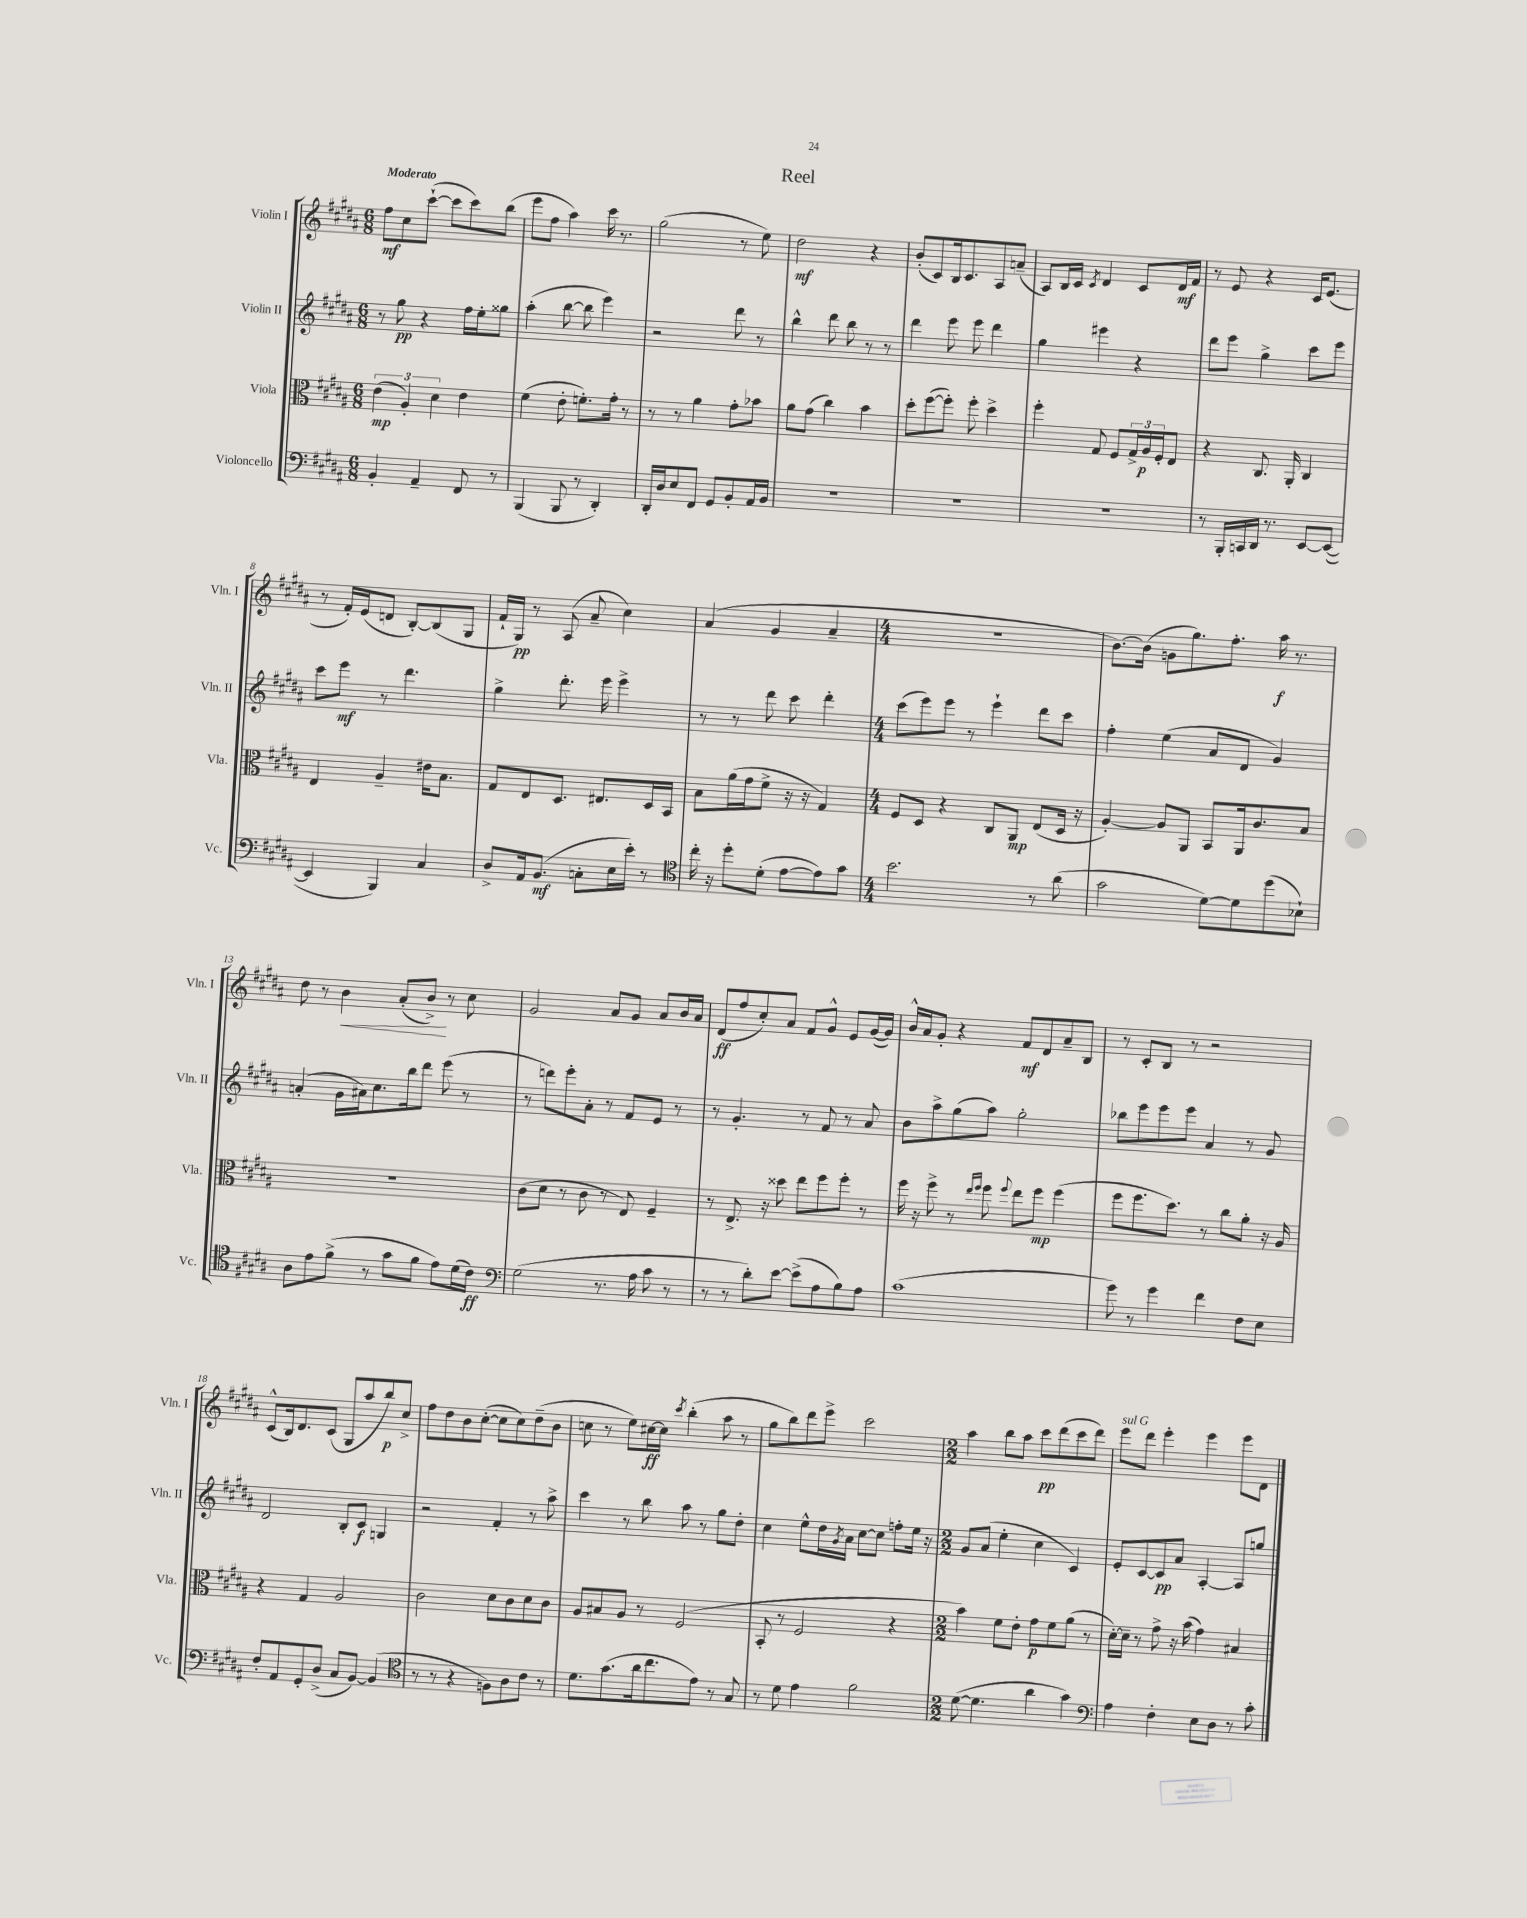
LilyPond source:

\header { title = "Reel" }
<<
\new StaffGroup <<
\new Staff = "s0" \with { instrumentName = "Violin I" shortInstrumentName = "Vln. I" } {
    \clef treble \key b \major \numericTimeSignature \time 6/8 \tempo "Moderato"
    fis''8\mf cis''8 cis'''8~-!( cis'''8 cis'''8) b''8( |
    e'''8 fis''8 ais''4) cis'''16 r8. |
    gis''2( r8 e''8) |
    dis''2\mf r4 |
    b'8-.( cis'8) b16 cis'8. ais8 a'8--( |
    ais8) b16 cis'16 \acciaccatura { cis'8 } dis'4 cis'8 dis'16\mf fis'16 |
    r8 e'8 r4 cis'16 e'8.( |
    r8 fis'16-.) e'16( d'8 b8~-.) b8( gis8 |
    fis'16-! gis16\pp) r8 ais8( ais'8-- cis''4) |
    ais'4( gis'4 ais'4-- |
    \numericTimeSignature \time 4/4 R1 |
    b'8.~) b'16( g'8 gis''8.) fis''8.-. ais''16\f r8. |
    dis''8 r8 b'4\< ais'8-.( b'8->\!) r8 cis''8 |
    gis'2 ais'8 gis'8 ais'8 b'16 ais'16 |
    dis'8\ff( fis''8 cis''8-.) ais'8 fis'8 gis'8-^ e'8 gis'16~( gis'16) |
    b'16-^ ais'16 gis'8-. r4 fis'8\mf dis'8 ais'8-- b8 |
    r8 cis'8-. b8 r8 r2 |
    cis'8-^( b16) dis'8. cis'8( gis8 ais''8 b''8\p) cis''8-> |
    fis''8 dis''8 b'8 cis''8~-.( cis''8 cis''8) dis''8--( b'8 |
    c''8 r8 e''8) cis''16~\ff cis''16 \acciaccatura { cis'''8 } b''4-.( ais''8 r8 |
    gis''8 b''8) dis'''8 e'''8-> cis'''2 |
    \numericTimeSignature \time 2/2 ais''4 b''8 ais''8 cis'''8\pp dis'''8( cis'''8 dis'''8) |
    e'''8^\markup { \italic "sul G" } dis'''8 e'''4-. e'''4 e'''8 dis'8 \bar "|." |
}
\new Staff = "s1" \with { instrumentName = "Violin II" shortInstrumentName = "Vln. II" } {
    \clef treble \key b \major \numericTimeSignature \time 6/8
    r8 gis''8\pp r4 fis''16 e''16-. gisis''8 |
    ais''4-.( b''8~ b''8 e'''4) |
    r2 dis'''8 r8 |
    b''4-^ dis'''8 b''8 r8 r8 |
    dis'''4 e'''8 e'''8 dis'''4 |
    gis''4 eis'''4 r4 |
    dis'''8 e'''8 gis''4-> cis'''8 e'''8 |
    cis'''8 e'''8\mf r8 dis'''4. |
    gis''4-> dis'''8.-. e'''16 e'''4-> |
    r8 r8 dis'''8 cis'''8 dis'''4-. |
    \numericTimeSignature \time 4/4 cis'''8( e'''8) e'''8 r8 e'''4-! dis'''8 cis'''8 |
    fis''4-. e''4( ais'8 dis'8 gis'4) |
    a'4-.( gis'16 ais'16) cis''8. b''16 dis'''8 e'''8( r8 |
    r8 d'''8) e'''8-. ais'8-. r8 fis'8 e'8 r8 |
    r8 gis'4.-. r8 fis'8 r8 ais'8 |
    b'8 ais''8-> gis''8( ais''8) gis''2-. |
    bes''8 e'''8 e'''8 e'''8 ais'4 r8 gis'8 |
    dis'2 b8-. cis'8\f g4 |
    r2 fis'4-. r8 ais''8-> |
    cis'''4 r8 b''8 ais''8 r8 gis''8 dis''8-. |
    cis''4 e''8-^ dis''16 \acciaccatura { gis'8 } ais'16 cis''8~ cis''8 f''8-. e''16 r16 |
    \numericTimeSignature \time 2/2 gis'8 ais'8( e''4-. cis''4 cis'4) |
    e'8-. cis'8~ cis'8\pp ais'8 ais4~-. ais8 g''8 \bar "|." |
}
\new Staff = "s2" \with { instrumentName = "Viola" shortInstrumentName = "Vla." } {
    \clef alto \key b \major \numericTimeSignature \time 6/8
    \tuplet 3/2 { e'4\mp( ais4-.) dis'4 } e'4 |
    fis'4( e'8-. f'8.-.) gis'16-. r8 |
    r8 r8 ais'4 gis'8-. bes'8 |
    ais'8 gis'8( cis''4) b'4 |
    dis''8-. fis''8~( fis''8-.) fis''8-. dis''4-> |
    fis''4-. gis8 fis8 \tuplet 3/2 { gis16-> ais16\p fis16-. } e8 |
    r4 cis8. ais,16-. cis4 |
    e4 ais4-- eis'16 b8. |
    gis8 e8 dis8. eis8. dis16 b,16 |
    b8 ais'16( gis'16 fis'8-> r16 r16 gis4) |
    \numericTimeSignature \time 4/4 fis8 dis8 r4 cis8 ais,8\mp e8( dis16 r16 |
    ais4~-.) ais8 ais,8 b,8 ais,16 cis'8. b8 |
    r1 |
    cis'8( dis'8 r8 cis'8 r8 e8) fis4-- |
    r8 e8.-> r16 disis''8 e''8 fis''8 fis''8-. r8 |
    fis''16 r16 fis''8-> r8 \grace { e''16 fis''16 } fis''8 \appoggiatura { fis''8 } e''8 fis''8\mp fis''4( |
    fis''8 fis''8. dis''8.) r8 cis''8 ais'8-. r16 ais16 |
    r4 gis4 ais2 |
    cis'2 dis'8 cis'8 dis'8 cis'8 |
    ais8 bis8 ais8 r8 fis2( |
    b,8-. r8 fis2 r4 |
    \numericTimeSignature \time 2/2 b'4) fis'8 e'8-. gis'8\p fis'8 ais'8( r8 |
    dis'16~-.) dis'16-- r8 gis'8-> r16 b'16( gis'4) bis4 \bar "|." |
}
\new Staff = "s3" \with { instrumentName = "Violoncello" shortInstrumentName = "Vc." } {
    \clef bass \key b \major \numericTimeSignature \time 6/8
    b,4-. ais,4-- fis,8 r8 |
    b,,4( b,,8 r8 dis,4-.) |
    dis,16-. dis16 e8 fis,8 gis,8 b,8-. ais,16 b,16 |
    R2. |
    R2. |
    R2. |
    r8 b,,16-. c,16 dis,16 r8. e,8~ e,8~( |
    e,4 b,,4) cis4 |
    dis8-> ais,16 b,8.\mf( c8-. e16 e'16-.) r8 |
    \clef tenor cis''16-. r16 dis''8-. dis'8-.( e'8~ e'8) gis'8 |
    \numericTimeSignature \time 4/4 b'2. r8 ais'8( |
    gis'2 dis'8~) dis'8 dis''8( bes8-!) |
    ais8 e'8 fis'8->( r8 gis'8 fis'8 e'8) dis'16( cis'16\ff) |
    \clef bass gis2( r8. ais16 cis'8 r8 |
    r8 r8 dis'8-.) e'8~ e'8->( ais8 b8) ais8 |
    cis'1( |
    gis'8) r8 gis'4 fis'4 fis8 e8 |
    fis8-. ais,8 gis,8-. dis8->( cis8 b,8~) b,4( |
    \clef tenor r8 r8 r4 f8) ais8 cis'8 r8 |
    dis'8. gis'8.( ais'16 cis''8. e'8) r8 gis8 |
    r8 dis'8 e'4 fis'2 |
    \numericTimeSignature \time 2/2 dis'8~( dis'4. ais'4 gis'4) |
    \clef bass ais4 fis4-. e8 dis8 r8 cis'8-. \bar "|." |
}
>>
>>
